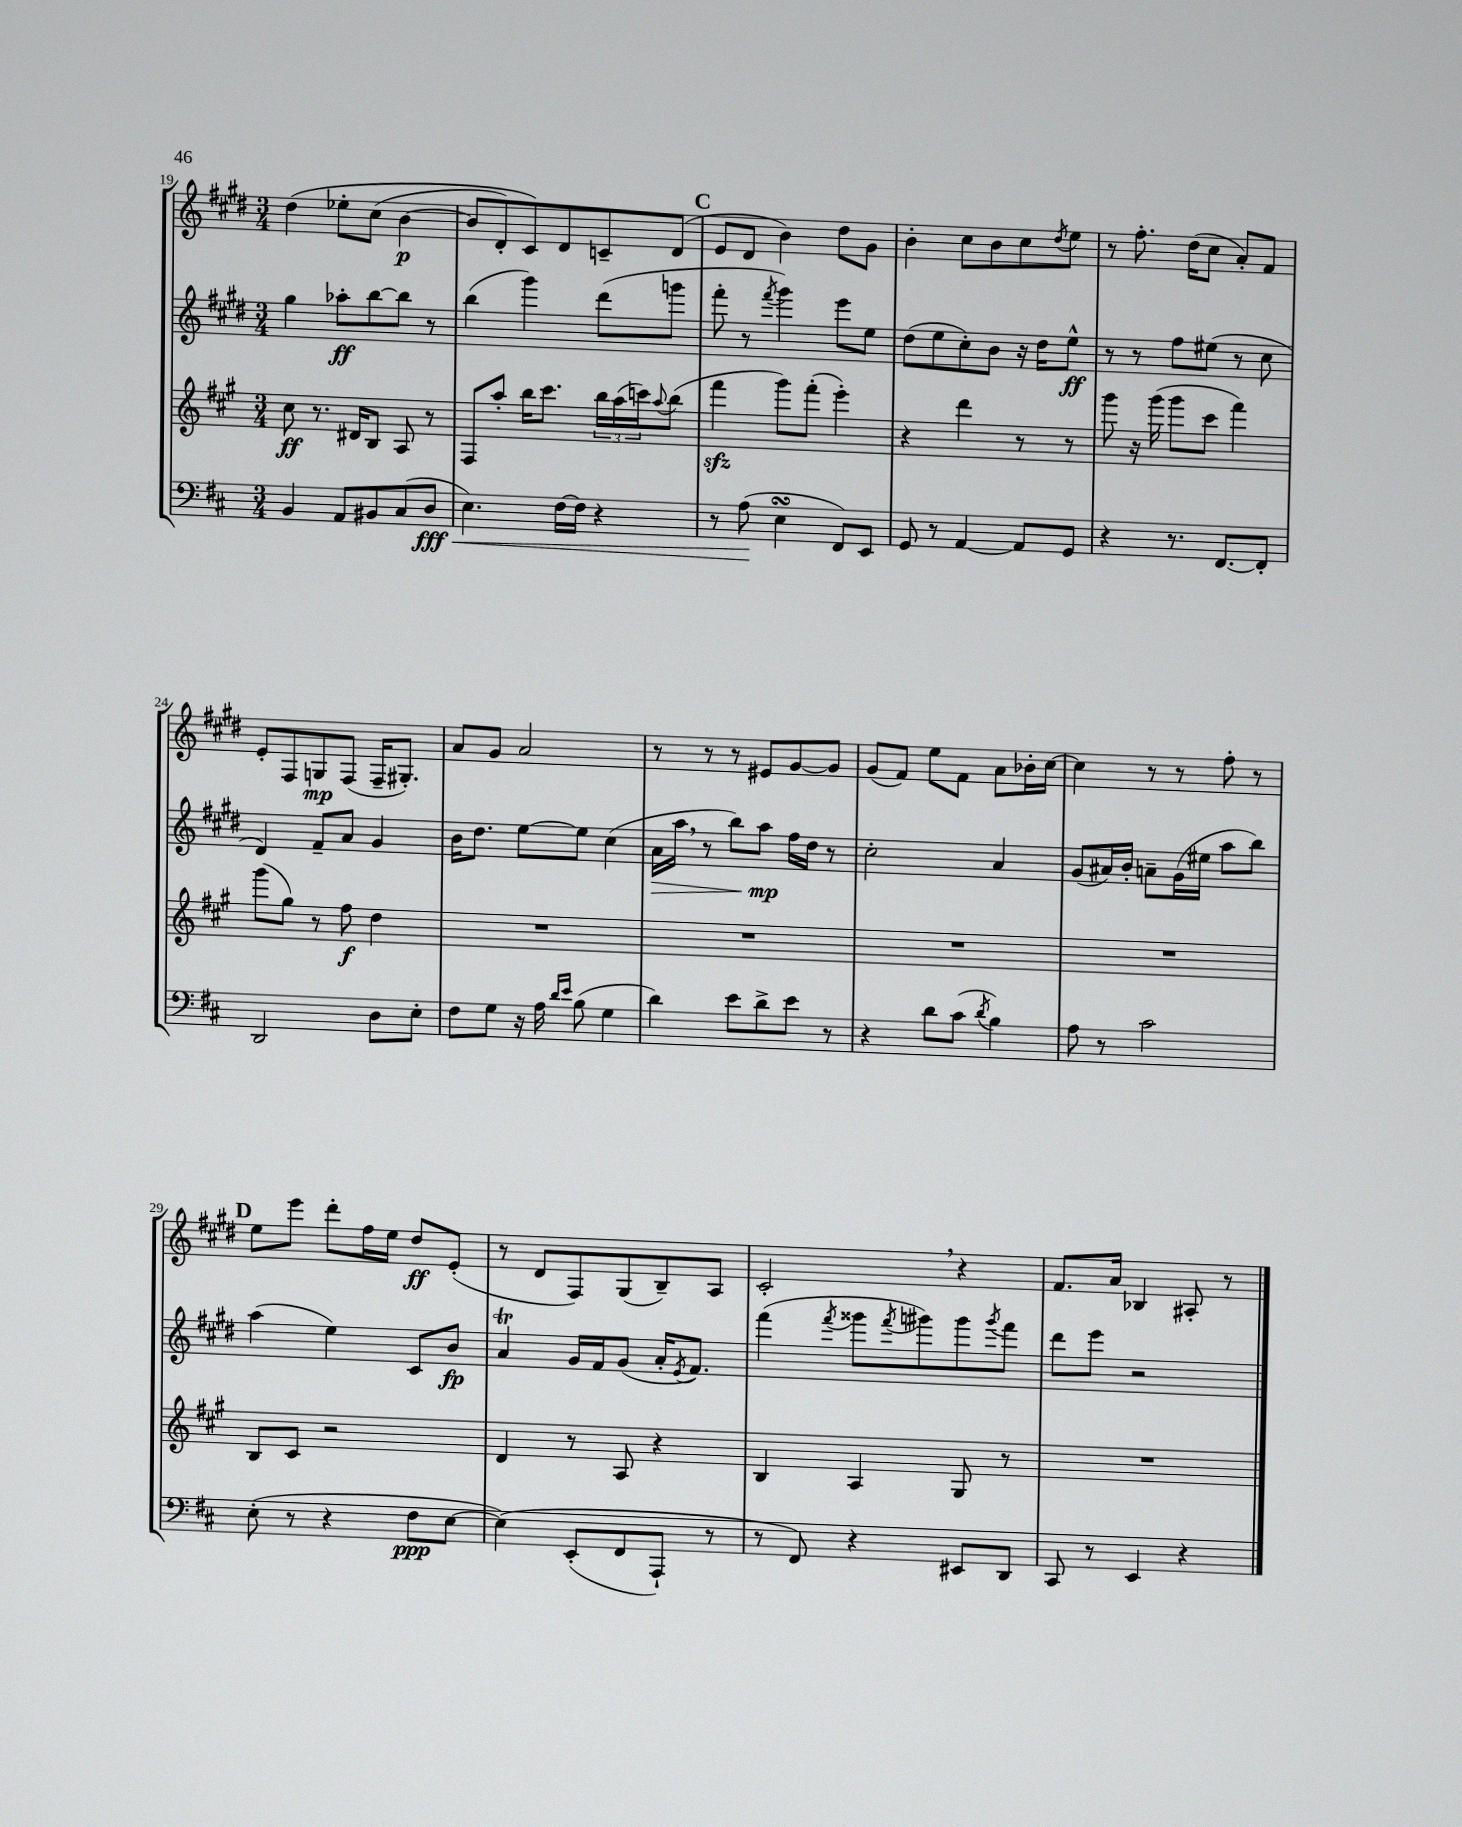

**kern	**kern	**kern	**kern
*staff4	*staff3	*staff2	*staff1
*clefF4	*clefG2	*clefG2	*clefG2
*k[f#c#]	*k[f#c#g#]	*k[f#c#g#d#]	*k[f#c#g#d#]
*M3/4	*M3/4	*M3/4	*M3/4
4BB	8cc#	4gg#	&(4dd#
.	8.r	.	.
8AA	.	8aa-'	8ee-'
.	16d#	.	.
8BB#	8B	[8bb	(8cc#
(8C#	8A	8bb]	[4b
8D	8r	8r	.
=	=	=	=
4.E)	8F#	(4bb	8b]
.	8aa'	.	8d#')
.	16bb	4ggg#)	8c#&)
.	8.ccc#	.	.
[16F#	.	.	8d#
16F#]	.	.	.
4r	24bb	(8ddd#	8c~
.	(24aa	.	.
.	24ccc)	.	.
.	8qqaa	.	.
.	(8bb	8ggg	(8d#
=	=	=	=
8r	4fff#	8fff#'	8e
(8A	.	8r	8d#
.	.	8qfff#	.
4E	8ggg#)	4ggg#)	4b)
.	(8fff#'	.	.
8FF#)	4eee')	8eee	8dd#
8EE	.	8ee	8g#
=	=	=	=
8GG	4r	(8dd#	4b'
8r	.	8ee	.
[4AA	4ddd	8cc#')	8cc#
.	.	8b	8b
8AA]	8r	16r	8cc#
.	.	16dd#	.
.	.	.	8qdd#
8GG	8r	8ee^^	8ee
=	=	=	=
4r	8ggg#	8r	8r
.	16r	8r	8.ff#'
.	(16ggg#	.	.
8.r	8ggg#	8ff#	.
.	.	.	(16dd#
.	8ccc#	(8ee#	8cc#
[8.FF#	.	.	.
.	4fff#)	8r	8a')
8FF#']	.	8cc#	8f#
=	=	=	=
2DD	(8ggg#	4d#)	8e'
.	8gg#)	.	8F#
.	8r	8f#~	8G
.	8ff#	8a	(8F#
8D	4dd	4g#	16F#~
.	.	.	8.G#')
8E'	.	.	.
=	=	=	=
8F#	2.r	16b	8a
.	.	8.dd#	.
8G	.	.	8g#
16r	.	[8ee	2a
16A	.	.	.
16qqd	.	.	.
16qqe	.	.	.
(8B	.	8ee]	.
4G	.	(4cc#	.
=	=	=	=
4d)	2.r	16a	8r
.	.	16aa	.
.	.	8r	8r
8e	.	8bb)	8r
8d^	.	8aa	8e#
8e	.	16ff#	[8g#
.	.	16dd#	.
8r	.	8r	8g#]
=	=	=	=
4r	2.r	2cc#'	(8g#
.	.	.	8f#)
8d	.	.	8ee
(8c#	.	.	8f#
8qd	.	.	.
4B)	.	4a	8a
.	.	.	16b-'
.	.	.	[16cc#
=	=	=	=
8A	2.r	(8g#	4cc#]
8r	.	16a#)	.
.	.	16b'	.
2c#	.	8a~	8r
.	.	(16g#	8r
.	.	16ee#	.
.	.	8aa	8ff#'
.	.	8bb)	8r
=	=	=	=
(8E'	8B	(4aa	8ee
8r	8c#	.	8eee
4r	2r	4ee)	8ddd#'
.	.	.	16ff#
.	.	.	16ee
8F#	.	8c#	8dd#
[8E	.	8b	(8e'
=	=	=	=
&(4E])	4d	4a	8r
.	.	.	8d#
(8EE'	8r	16g#	8F#)
.	.	16f#	.
8FF#	8A	(8g#	(8G#
8AAA`)	4r	16a'	8B~)
.	.	8qe	.
.	.	8.f#)	.
8r	.	.	8A
=	=	=	=
8r	4B	(4fff#	2c#'
8FF#&)	.	.	.
.	.	8qfff#	.
4r	4A	8ggg##	.
.	.	8qfff#	.
.	.	8ggg#)	.
8EE#	8G#	8ggg#	4r
.	.	8qggg#	.
8DD	8r	8fff#	.
=	=	=	=
8CC#	2.r	8ddd#	8.f#
8r	.	8eee	.
.	.	.	16a
4EE	.	2r	4B-
4r	.	.	8A#'
.	.	.	8r
==	==	==	==
*-	*-	*-	*-
